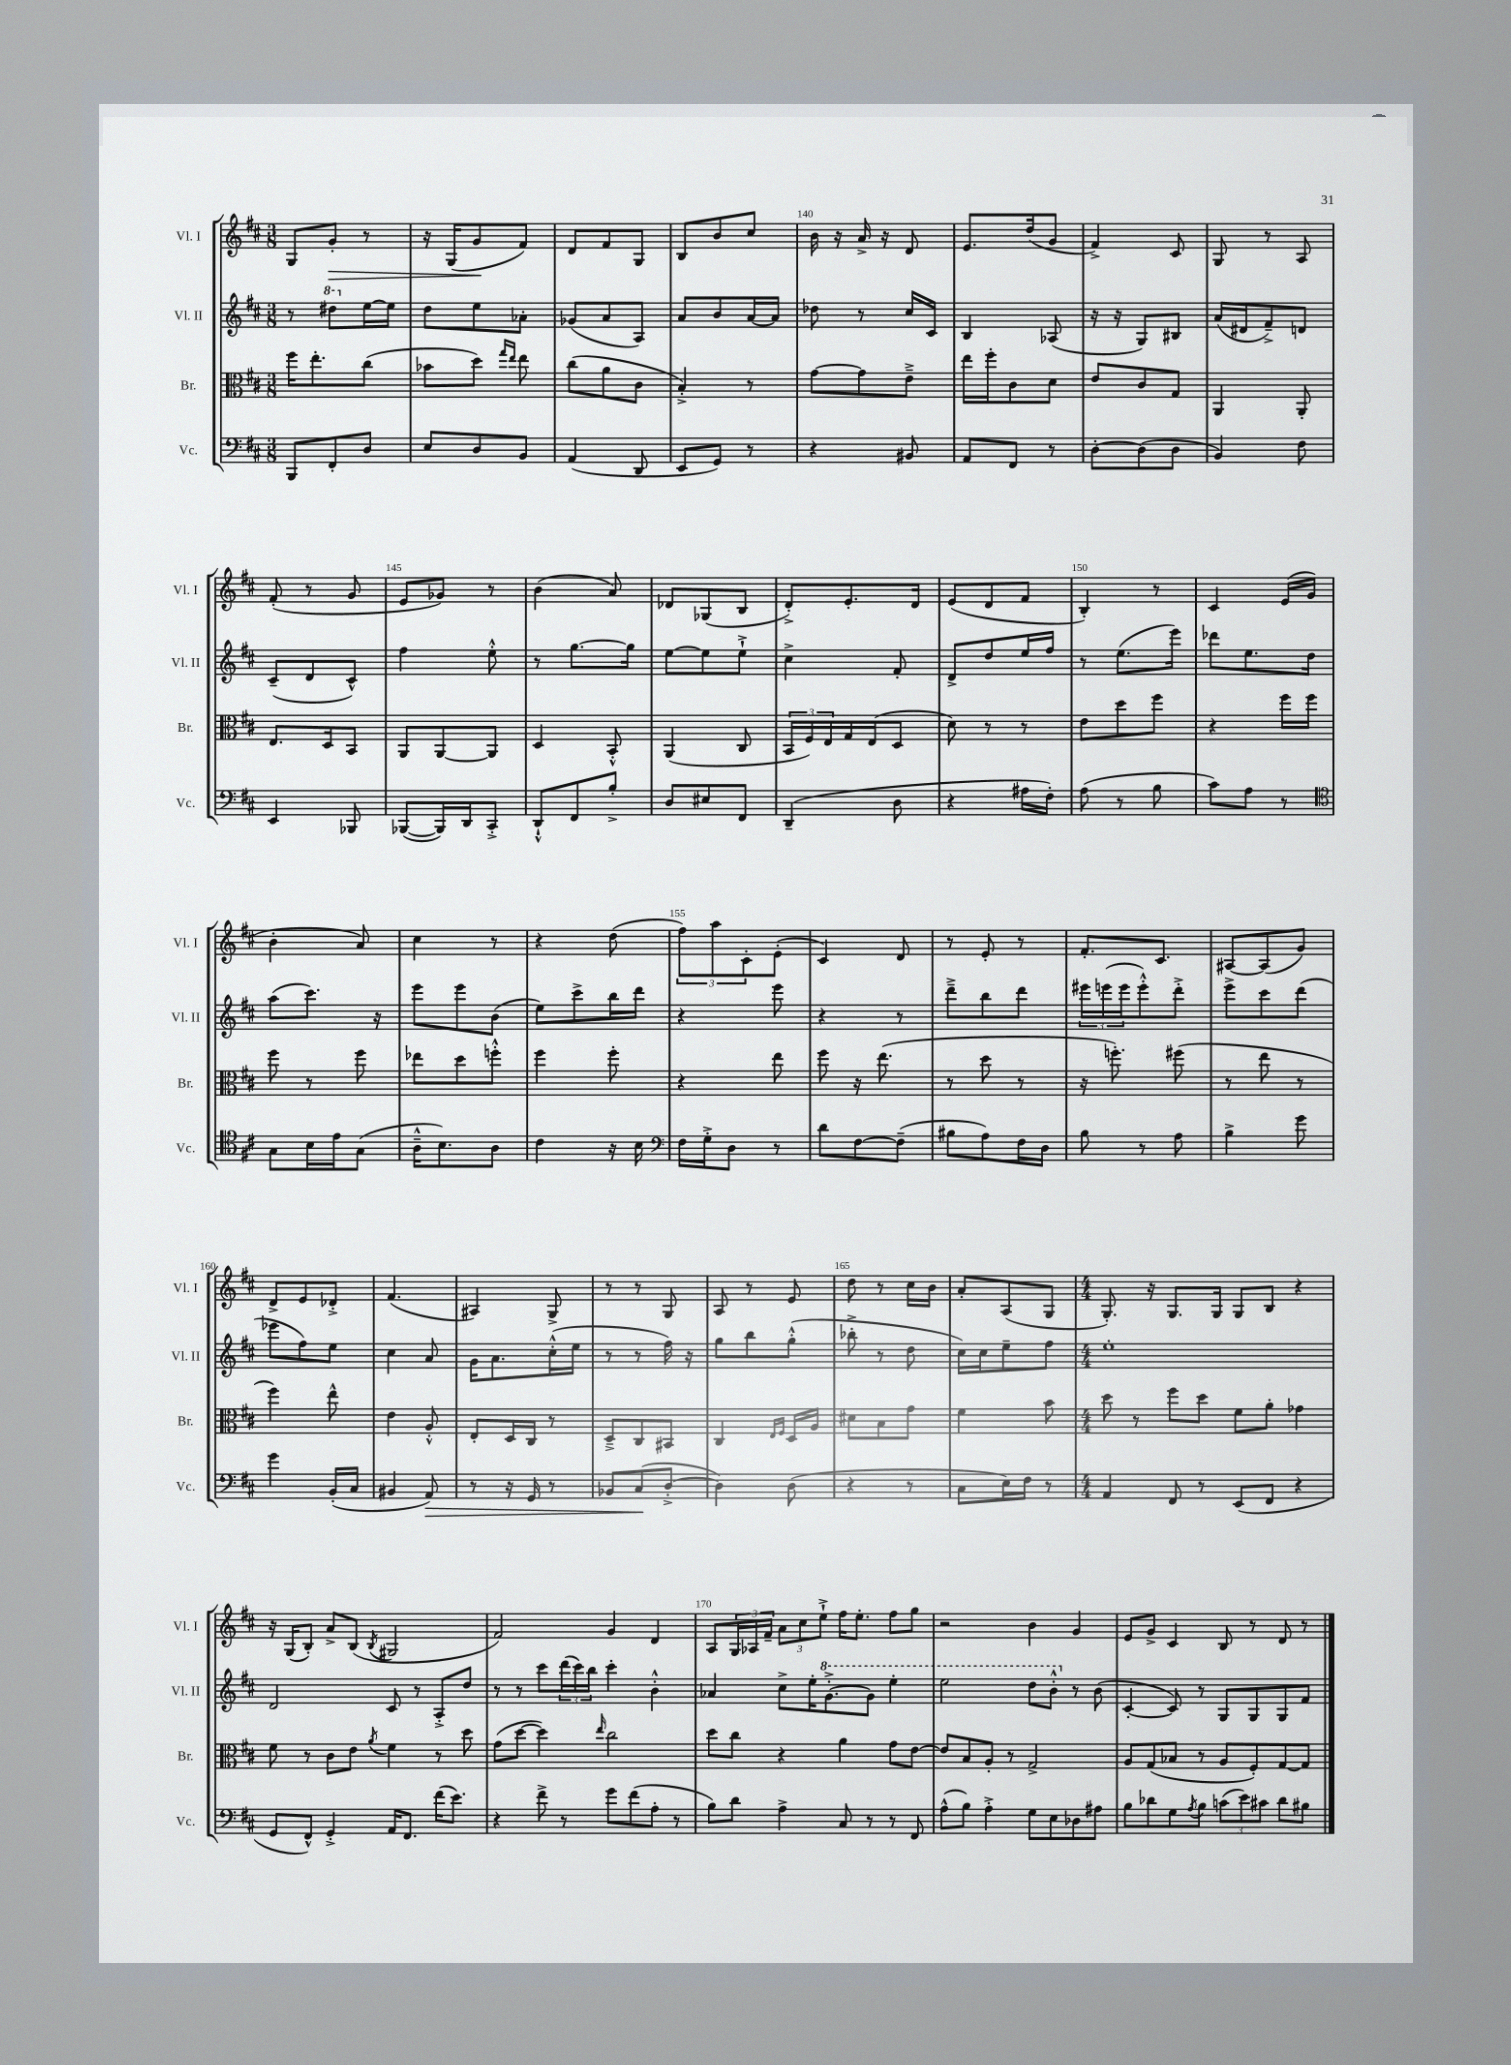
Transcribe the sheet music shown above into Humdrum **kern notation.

**kern	**kern	**kern	**kern
*staff4	*staff3	*staff2	*staff1
*clefF4	*clefC3	*clefG2	*clefG2
*k[f#c#]	*k[f#c#]	*k[f#c#]	*k[f#c#]
*M3/8	*M3/8	*M3/8	*M3/8
8BBB	16ff#	8r	8G
.	8.ee'	.	.
8FF#'	.	8ddd#	8g'
8D	(8cc#	[16ee	8r
.	.	16ee]	.
=	=	=	=
8E	8b-	8dd	16r
.	.	.	(16G
8D	8dd)	8ee	8g
.	16qqgg	.	.
.	16qqee	.	.
8BB	8ee	8a-'	8f#)
=	=	=	=
(4AA	(8cc#	(8g-	8d
.	8a	8a	8f#
8DD	8c#	8A)	8G
=	=	=	=
8EE	4B'^)	8a	8B
8GG)	.	8b	8b
8r	8r	[16a	8cc#
.	.	16a]	.
=	=	=	=
4r	[8g	8dd-	16b
.	.	.	16r
.	8g]	8r	16a^
.	.	.	16r
8BB#	8e~^	16cc#	8d
.	.	16c#	.
=	=	=	=
8AA	16ee	4B	8.e
.	16ff#'	.	.
8FF#	8c#	.	.
.	.	.	(16dd
8r	8d	(8A-	8g
=	=	=	=
[8D'	8e	16r	4f#^)
.	.	16r	.
(8D]	8c#	8G)	.
8D	8G	8B#	8c#
=	=	=	=
4BB)	4AA	(16a	8G
.	.	16d#	.
.	.	8f#~^)	8r
8F#	8AA'	8d	8A
=	=	=	=
4EE	8.E	(8c#~	(8f#'
.	.	8d	8r
.	16D	.	.
8BBB-	8BB	8c#^^)	8g
=	=	=	=
([8BBB-	8AA	4ff#	8e
16BBB-])	[8AA	.	8g-)
16DD	.	.	.
8CC#'^	8AA]	8ee'^^	8r
=	=	=	=
8DD`^^	4D	8r	(4b
8FF#	.	[8.gg	.
8B'^	8BB'^^	.	8a)
.	.	16gg]	.
=	=	=	=
8D	(4AA	[8ee	8d-
8E#	.	8ee]	(8G-
8FF#	8C#	8ee`^	8B
=	=	=	=
(4DD~	24BB	4cc#^	8d'^)
.	24F#)	.	.
.	24E	.	.
.	16G	.	8.e'
.	(16E	.	.
8D	8D	8f#'	.
.	.	.	16d
=	=	=	=
4r	8d)	8d^	(8e
.	8r	8dd	8d
16A#	8r	16ee	8f#
16F#')	.	16ff#	.
=	=	=	=
(8A	8e	8r	4B')
8r	8dd	(8.ee	.
8B	8ff#	.	8r
.	.	16eee)	.
=	=	=	=
8c#)	4r	8ddd-	4c#
8A	.	8.ee	.
8r	16ff#	.	(16e
.	16ff#	16dd	16g
=	=	=	=
*clefC4	*	*	*
8G	8ff#	(8aa	4b'
16B	8r	8.ccc#)	.
16e	.	.	.
(8G	8ff#	.	8a)
.	.	16r	.
=	=	=	=
16A~^^	8ee-	8eee	4cc#
8.B)	.	.	.
.	8dd	8eee	.
8A	8ff'^^	(8b	8r
=	=	=	=
4c#	4ff#	8ee)	4r
.	.	8ccc#^	.
16r	8ff#'	16bb	(8dd
16B	.	16ddd	.
=	=	=	=
*clefF4	*	*	*
16F#	4r	4r	12ff#)
16G'^	.	.	.
.	.	.	12aa
8D	.	.	.
.	.	.	12c#'
8r	8ee	8eee	(8e'
=	=	=	=
8d	8ff#	4r	4c#)
[8F#	16r	.	.
.	(8.ee	.	.
(8F#~]	.	8r	8d
=	=	=	=
8B#	8r	8ddd~^	8r
8A)	8dd	8bb	8e'
16F#	8r	8ddd	8r
16D	.	.	.
=	=	=	=
8B	16r	24eee#	8.f#'
.	.	(24eee	.
.	8.ff')	.	.
.	.	24eee	.
8r	.	8eee'^^)	.
.	.	.	8.c#
8A	(8ff#	8ddd'^	.
=	=	=	=
4B^	8r	8eee^	[8A#
.	8ee	8ccc#	(8A#]
8g	8r	(8ddd	8g)
=	=	=	=
4g	4ff#)	8eee-	8d^
.	.	8ff#)	8e
(16BB'	8ee^^	8ee	8d-'^
16C#	.	.	.
=	=	=	=
4BB#	4e	4cc#	(4.f#
8AA)	8A'^^	8a	.
=	=	=	=
8r	8E'	16g	4A#)
.	.	8.a	.
16r	16D	.	.
16GG	16C#	.	.
8r	8r	(16cc#'^^	8G^
.	.	16ee	.
=	=	=	=
8BB-	8D~^	8r	8r
(8C#	8C#	8r	8r
[8D'^	8BB#	16ff#)	8G
.	.	16r	.
=	=	=	=
4D])	4C#	8gg	8A
.	.	8bb	8r
.	16qqE	.	.
.	16qqF#	.	.
(8D	16D	(8gg'^^	8e
.	16A	.	.
=	=	=	=
4r	8d#	8bb-'^	8dd
.	8B	8r	8r
8r	8g	8dd	16cc#
.	.	.	16b
=	=	=	=
8C#	4f#	16cc#)	8a'
.	.	16cc#	.
16E)	.	8ee~	(8A
16F#	.	.	.
8r	8b	8ff#	8G
=	=	=	=
*M4/4	*M4/4	*M4/4	*M4/4
4AA	8dd	1ee'	8.G')
.	8r	.	.
.	.	.	16r
8FF#	8ff#	.	8.G
8r	8dd	.	.
.	.	.	16G
(8EE	8f#	.	8G
8FF#	8a'	.	8B
4r	4g-	.	4r
=	=	=	=
8GG	8f#	2d	16r
.	.	.	(16G
8FF#^^)	8r	.	8B')
4GG'^	8c#	.	8a^
.	8e	.	(8B
.	8qa	.	8qB
16AA	4f#	8c#	2G#
8.FF#	.	.	.
.	.	8r	.
(16f#	8r	8A'^	.
8.e)	.	.	.
.	8dd	8dd	.
=	=	=	=
4r	(8g	8r	2f#)
.	[8dd	8r	.
8f#^	4dd])	8ccc#	.
8r	.	(24ddd	.
.	.	24ccc#)	.
.	.	24bb	.
.	16qqee	.	.
8g	2cc#	4ccc#'	4g
(8f#	.	.	.
8A'	.	4b'^^	4d
8r	.	.	.
=	=	=	=
8B)	8dd	4a-	8A
8d	8cc#	.	24G
.	.	.	24A-
.	.	.	24f#~
4A^	4r	8cc#^	12a
.	.	.	12cc#
.	.	16ee'	.
.	.	.	12ee`^
.	.	[8.gg'^	.
8C#	4a	.	16ff#
.	.	.	8.ee'
8r	.	8gg]	.
8r	8g	4eee'	8ff#
8FF#	[8e	.	8gg
=	=	=	=
(8A^^	8e]	2eee	2r
8B)	8B	.	.
4A'^	8A'	.	.
.	8r	.	.
8G	2G^	8ddd	4b
8E	.	8bb'^^	.
8D-	.	8r	4g
8A#	.	(8b	.
=	=	=	=
8B	8A	[4c#'	8e
8d-	(8G	.	8g^
8G	8B-	8c#])	4c#
8qA	.	.	.
8B	8r	8r	.
(12c	8A	8G	8B
12e)	.	.	.
.	8F#')	8G	8r
12c#	.	.	.
8d-	[8G	8G	8d
8B#	8G]	8f#	8r
==	==	==	==
*-	*-	*-	*-
